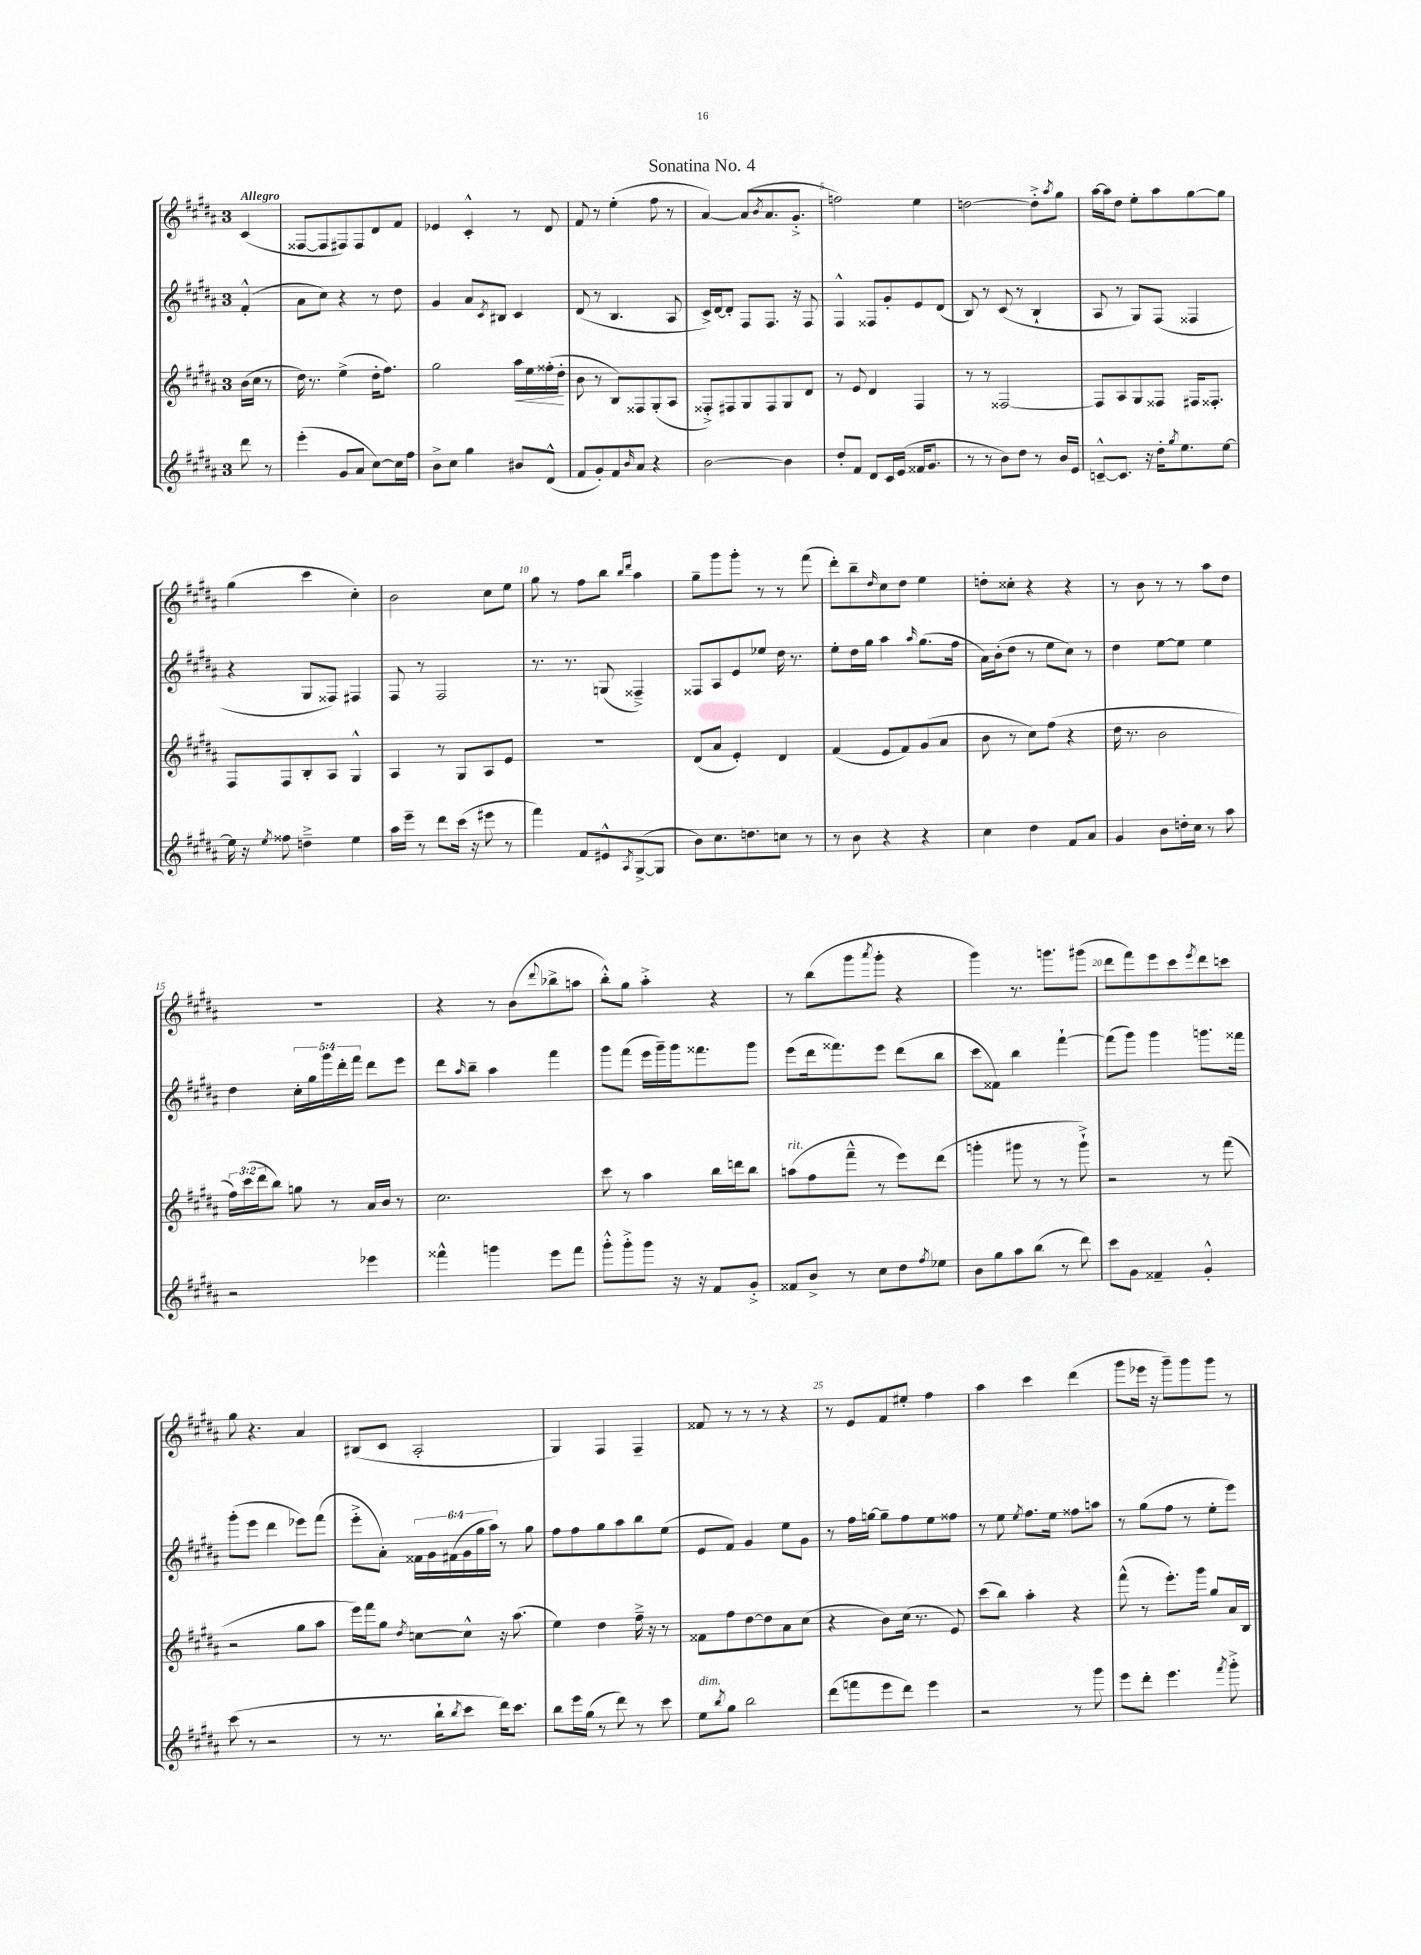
\header { title = "Sonatina No. 4" }
<<
\new StaffGroup <<
\new Staff = "s0" {
    \clef treble \key b \major \once \override Staff.TimeSignature.style = #'single-digit \time 3/4 \partial 4 \tempo "Allegro"
    cis'4( |
    fisis8~ fisis8 fis8) fis8 dis'8 fis'8 |
    ees'4 cis'4-.-^ r8 dis'8 |
    fis'8 r8 e''4-.( fis''8 r8 |
    ais'4~) ais'8( \acciaccatura { b'8 } ais'8. gis'8.-.-> |
    f''2) e''4 |
    d''2~ d''8-.-> \acciaccatura { ais''8 } gis''8 |
    ais''16~ ais''16 dis''8 e''8-. ais''8 gis''8~ gis''8 |
    gis''4( cis'''4 cis''4-.) |
    b'2 cis''8 e''8 |
    gis''8 r8 fis''8 b''8 \grace { b''16 dis'''16 } ais''4 |
    gis''8-- gis'''8 gis'''8-. r8 r8 fis'''8( |
    dis'''8-.) b''8-- \grace { dis''16 } cis''8 dis''8 e''4 |
    d''8-. cisis''8-. r4 r4 |
    r8 b'8 r8 r8 ais''8 dis''8 |
    R2. |
    r4 r8 b'8( \appoggiatura { dis'''8 } bes''8-> a''8 |
    b''8-.-^) gis''8 ais''4-.-> r4 |
    r8 b''8( gis'''8 \acciaccatura { ais'''8 } gis'''8-. r4 |
    gis'''4) r8. g'''8. gis'''8( |
    dis'''8 fis'''8) e'''8 cis'''8 \acciaccatura { e'''8 } dis'''8 c'''8 |
    gis''8 r4. ais'4 |
    bis8( cis'8 ais2-. |
    gis4) fis4 fis4-- |
    fisis'8 r8 r8 r8 r4 |
    r8 e'8 fis'8 eis''8-. fis''4 |
    ais''4 cis'''4 dis'''4( |
    gis'''8 ees'''16 r16 gis'''8--) gis'''8 gis'''8 r8 \bar "|." |
}
\new Staff = "s1" {
    \clef treble \key b \major \once \override Staff.TimeSignature.style = #'single-digit \time 3/4 \override Staff.TupletNumber.text = #tuplet-number::calc-fraction-text \partial 4
    fis'4-.-^( |
    ais'8 cis''8) r4 r8 dis''8 |
    gis'4 ais'8 \acciaccatura { cis'8 } bis8 cis'4 |
    dis'8( r8 b4. ais8 |
    cis'16->) dis'16~ dis'8-. fis8 fis8. r16 fis8 |
    fis4-^ fisis8 gis'8-. e'8 dis'8( |
    b8) r8 cis'8( r8 b4-! |
    ais8 r8 gis8) fis8( fisis4 |
    r4 gis8 fisis8) fis4 |
    fis8 r8 fis2 |
    r8. r8. g8( fisis4--->) |
    fisis8 ais8 e'8 ees''8 dis''16 r8. |
    e''8-. dis''16 gis''16 ais''4 \grace { ais''16 } gis''8.( fis''16 |
    ais'16) b'16-.( dis''8 r8 e''8 cis''8) r8 |
    dis''4 e''8~ e''8 e''4 |
    dis''4 \tuplet 5/4 { cis''16-. gis''16 gis'''16 dis'''16-. fis'''16 } dis'''8 e'''8 |
    dis'''8 \grace { ais''16 } b''8-- ais''4 fis'''4 |
    gis'''8 fis'''8( e'''16 gis'''16--) gis'''16 fisis'''8. gis'''8 |
    e'''8( dis'''16 fisis'''8.) e'''8 dis'''8( b''8 |
    cis'''8 fisis'8) b''4 fis'''4~-! |
    fis'''8( gis'''8) gis'''4 g'''8. fisis'''16 |
    gis'''8-.( e'''8 dis'''4 ees'''8) fis'''8( |
    e'''8-.-> ais'8-.) \tuplet 6/4 { fisis'16 gis'16 fis'16( gis'16 gis''16 ais''16) } r8 gis''8 |
    fis''8 fis''8 gis''8 ais''8 b''8 e''8( |
    e'8 fis'8) gis'4 e''8 gis'8 |
    r8 fis''16 g''16~ g''8-- fis''8 e''8 fisis''8 |
    r8 e''8 \acciaccatura { e''8 } fis''8. e''16 fisis''8 a''8 |
    r8 gis''8( fis''8 r8 e''8-. e'''8) \bar "|." |
}
\new Staff = "s2" {
    \clef treble \key b \major \once \override Staff.TimeSignature.style = #'single-digit \time 3/4 \override Staff.TupletNumber.text = #tuplet-number::calc-fraction-text \partial 4
    b'16( cis''16 r8 |
    dis''16) r8. e''4->( dis''16-. fis''8.) |
    gis''2 ais''16\< e''16 fisis''16-.( dis''16-.\! |
    b'8 r8 b8) fisis8 gis8-.( ais8 |
    fisis8-.->) fis8 gis8 fis8 gis8 dis'8 |
    r8 e'8 dis'4 fis4 |
    r8 r8 fisis2~ |
    fisis8 ais8 gis8 fisis8 fis16 fisis8.-. |
    fis8 fis8 b8-. ais8 gis4-^ |
    ais4 r8 gis8 ais8 e'8 |
    R2. |
    dis'8( ais'8 e'4-.) dis'4 |
    fis'4( e'8 fis'8) gis'8( ais'8 |
    b'8 r8 cis''8) fis''8( r4 |
    dis''16 r8. b'2 |
    \tuplet 3/2 { fis''16) cis'''16( dis'''16 } b''8) g''8 r8 ais'16 b'16 r8 |
    cis''2. |
    cis'''8 r8 ais''4 b''16 d'''16 b''8 |
    a''8^\markup { \italic "rit." }( fis''8 fis'''8---^ r8 e'''8) dis'''8( |
    g'''4-. gis'''8 r8 r8 gis'''8-!->) |
    r2 r8 fis'''8( |
    r2 gis''8 ais''8 |
    e'''16) fis'''16 gis''8 \acciaccatura { dis''8 } c''8~ c''8-^ r16 ais''8.( |
    e''4) dis''4 fis''16---> r16 r8 |
    fisis'8 fis''8 dis''8~ dis''8 ais'8 cis''8( |
    r4 b'8) cis''16( r8. e'8) |
    cis'''8( b''8) ais''4-. r4 |
    fis'''8-^( r8 e'''8.-.) gis'''16 gis''8 ais'16 b16 \bar "|." |
}
\new Staff = "s3" {
    \clef treble \key b \major \once \override Staff.TimeSignature.style = #'single-digit \time 3/4 \partial 4
    dis'''8 r8 |
    e'''4-.( gis'8 ais'8 cis''8~) cis''16 fis''16 |
    b'8-> cis''8 gis''4 bis'8 dis'8-^( |
    fis'8 gis'8-.) fis'8 \grace { b'16 } ais'8 r4 |
    b'2~ b'4 |
    dis''8-. fis'8 dis'8 cis'16 e'16( fisis'16 gis'8. |
    r8 r8 b'8) dis''8 r8 b'16 e'16 |
    c'8~---^ c'8. r16 dis''16-. \acciaccatura { gis''8 } e''8. e''8~ |
    e''16 r16 \acciaccatura { e''8 } fisis''8 d''4---> e''4 |
    ais''16 e'''16-- r8 dis'''8 cis'''16( r16 eis'''8 r8 |
    fis'''4) fis'8 eis'8-^ \acciaccatura { ais8 } gis8~->( gis8 |
    b'8) cis''8. d''8. c''8 r8 |
    r8 b'8 r4 r4 |
    cis''4 dis''4 fis'8 ais'8 |
    gis'4 b'8 d''16-. cis''16 r8 ais''8 |
    r2 ees'''4 |
    fisis'''4-^ g'''4 e'''8 fisis'''8 |
    gis'''8-.-^ gis'''8-.-> gis'''8 r16 r16 fis'8 gis'8-.-> |
    fisis'8 b'8-> r8 cis''8 dis''8 \acciaccatura { fis''8 } ees''8 |
    b'8 gis''8 ais''8 b''8( r8 dis'''8) |
    cis'''8 gis'8 fisis'4-- gis'4-.-^ |
    cis'''8( r8 r2 |
    r8 r8. b''16-! \acciaccatura { b''8 } cis'''8 dis'''16) cis'''8. |
    b''8 e'''16 gis''16( r8 dis'''8) r8 cis'''8 |
    e''8^\markup { \italic "dim." } \acciaccatura { b''8 } gis''8 b''2 |
    dis'''8( f'''8 e'''8 dis'''8) e'''4 |
    r2 r8 gis'''8 |
    e'''8 dis'''8-. e'''4. \acciaccatura { fis'''8 } gis'''8-.-> \bar "|." |
}
>>
>>
\layout { \context { \Score \override BarNumber.break-visibility = ##(#f #t #t) barNumberVisibility = #(every-nth-bar-number-visible 5) } }
